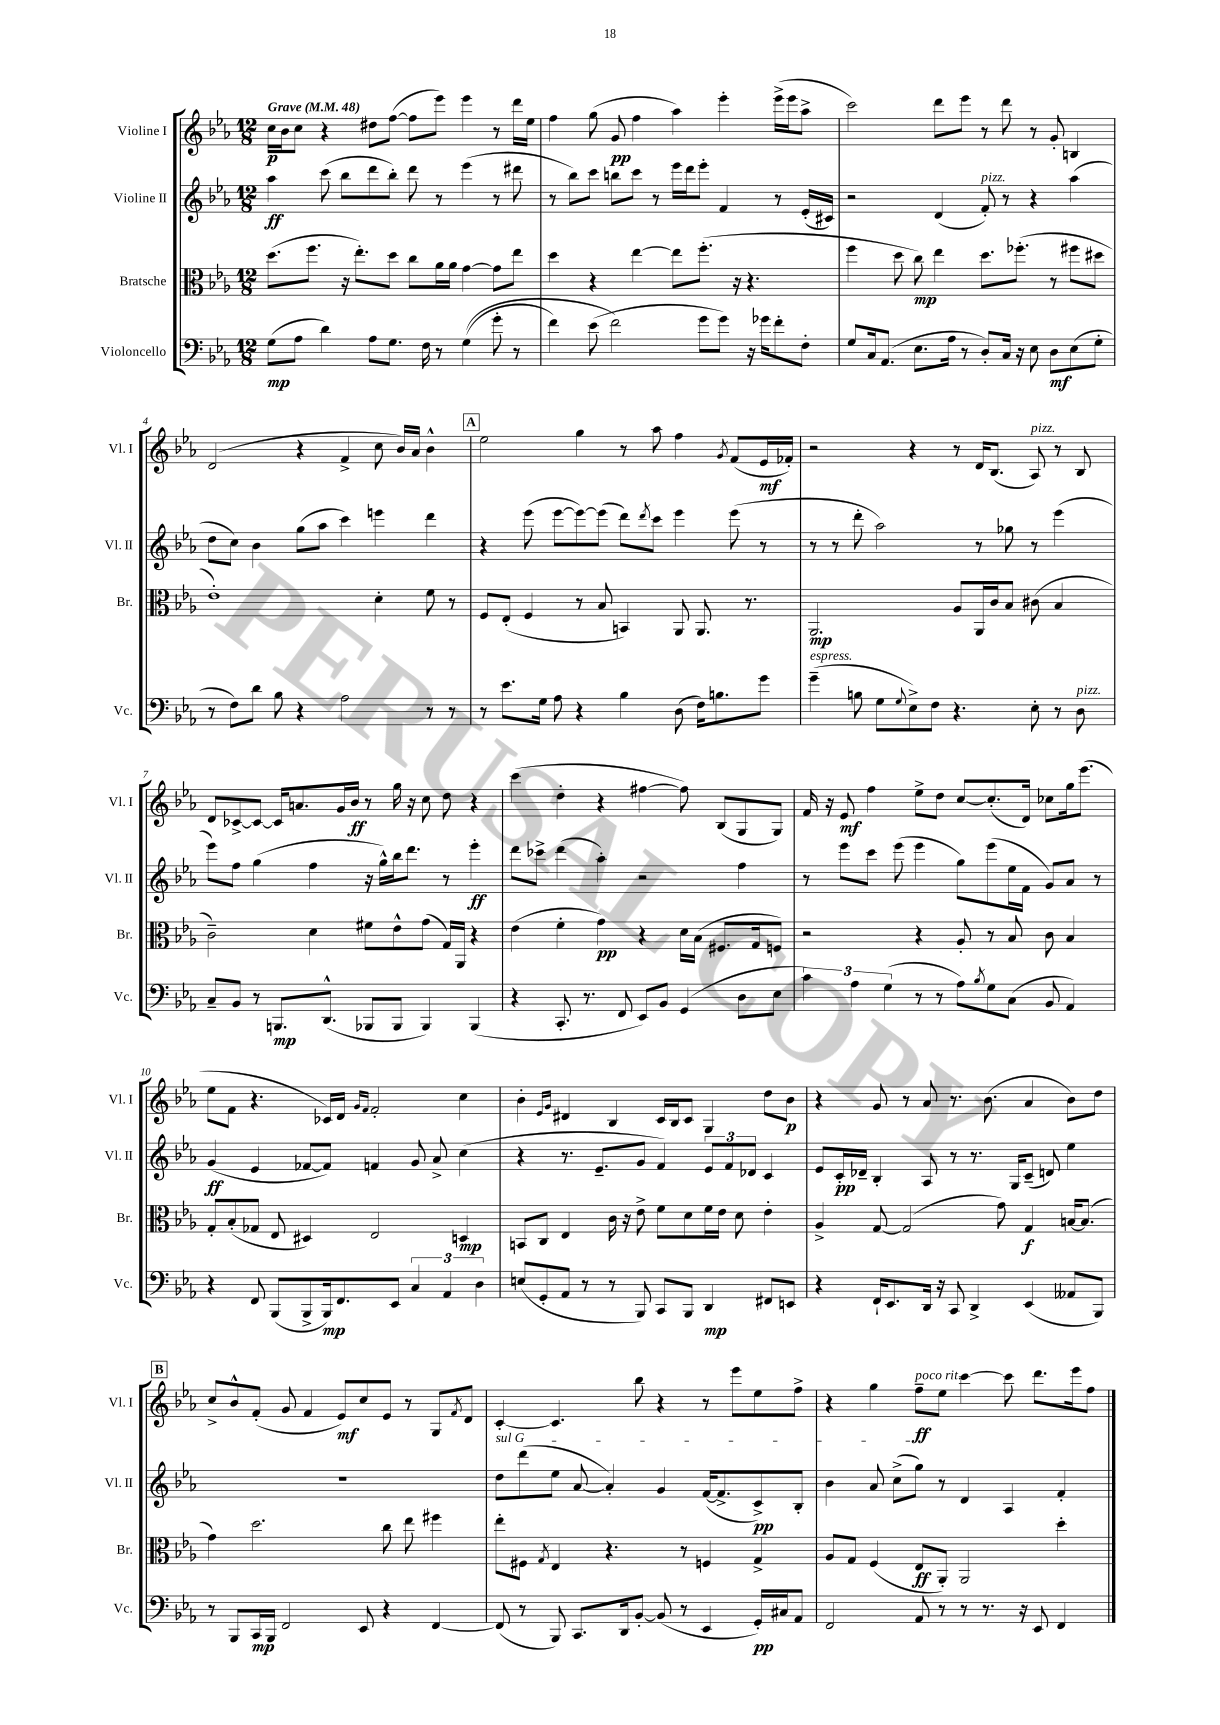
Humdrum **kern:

**kern	**kern	**kern	**kern
*staff4	*staff3	*staff2	*staff1
*clefF4	*clefC3	*clefG2	*clefG2
*k[b-e-a-]	*k[b-e-a-]	*k[b-e-a-]	*k[b-e-a-]
*M12/8	*M12/8	*M12/8	*M12/8
*MM48	*MM48	*MM48	*MM48
(8G	(8.dd	4aa-	16cc
.	.	.	16b-
8A-	.	.	8cc
.	8.ff	.	.
4d)	.	(8ccc	4r
.	16r	8bb-	.
.	8.ee-')	.	.
8A-	.	8ddd	8dd#
8.G	8dd	8bb-')	([8ff
.	8cc	8ddd	8ff]
16F	.	.	.
8r	16a-	8r	8eee-)
.	16a-	.	.
&((4G	[4g	(4eee-	4eee-
8g'	8g]	8r	8r
8r	8ee-	8ddd#	16ddd
.	.	.	16ee-
=	=	=	=
4f)	4dd	8r	4ff
.	.	8bb-)	.
(8e-	4r	8ccc	(8gg
2f&)	.	8bb	8g
.	[4ee-	8ccc	4ff
.	.	8r	.
.	8ee-]	16eee-	4aa-)
.	.	16ddd	.
8g	(8.ff'	8eee-'	.
8g)	.	4f	4eee-'
.	16r	.	.
16r	4.r	.	.
16g-	.	.	.
8f'	.	8r	(16eee-^
.	.	.	16eee-
8F'	.	(16e-'	8aa-^
.	.	16c#)	.
=	=	=	=
8G	4ff	2r	2ccc)
16C	.	.	.
(8.AA-	.	.	.
.	8dd	.	.
8.E-	8cc)	.	.
.	4ee-	(4d	8ddd
16A-	.	.	.
8r	.	.	8eee-
8D')	8.dd	8f')	8r
16C	.	8r	8ddd
16r	(8.ff-'	.	.
8E-	.	4r	8r
8D	8r	.	8g'
(8E-	8ff#	(4aa-	4B
8G'	8dd#	.	.
=	=	=	=
8r	1e-')	8dd	(2d
8F)	.	8cc)	.
8d	.	4b-	.
8B-	.	.	.
4r	.	(8gg	4r
.	.	8aa-	.
2A-	.	4ccc)	4f^
.	4d'	4eee	8cc
.	.	.	16b-)
.	.	.	16a-
8r	8f	4ddd	4b-^^
8r	8r	.	.
=	=	=	=
8r	8F	4r	2ee-
8.e-	(8E-'	.	.
.	4F	(8eee-	.
16G	.	.	.
8A-	.	[8eee-	.
4r	8r	8eee-_)	4gg
.	8B-	(8eee-]	.
4B-	4BB)	8ddd)	8r
.	.	8qddd	.
.	.	8ccc	8aa-
(8D	8AA-	4eee-	4ff
16F)	8.AA-	.	.
8.B	.	.	.
.	.	.	8qg
.	.	(8eee-	(8f
.	8.r	.	.
8g	.	8r	16e-
.	.	.	16f-')
=	=	=	=
(4g~	2.AA-	8r	2r
.	.	8r	.
8B	.	8ddd'	.
8G	.	2aa-)	.
8qqG	.	.	.
8E-^)	.	.	4r
8F	.	.	.
4.r	8A-	.	8r
.	16AA-	8r	16d
.	16c	.	(8.B-
.	8B-	8gg-	.
8E-'	(8c#	8r	8A-)
8r	4B-	(4eee-	8r
8D	.	.	8B-
=	=	=	=
8C~	2c~)	8eee-)	8d
8BB-	.	8ff	[8c-^
8r	.	(4gg	8c-_
8.BBB	.	.	16c-]
.	.	.	8.a
.	4d	4ff	.
(8.DD^^	.	.	.
.	.	.	16g
.	.	.	16b-
8BBB-	8f#	16r	8r
.	.	16gg^^)	.
8BBB-	8e-^^	16bb-	16gg
.	.	8.ddd	16r
4BBB-)	(8g	.	8cc
.	16G)	8r	8dd
.	16AA-	.	.
(4BBB-	4r	4eee-'	4r
=	=	=	=
4r	(4e-	8ddd	(4ccc
.	.	8ccc-^	.
8.CC'	4f'	(4ddd	4dd'
8.r	.	.	.
.	4g)	4aa-')	4r
8FF	.	.	.
8EE-)	4r	2r	[4ff#
8BB-	.	.	.
(4GG	16d	.	8ff#])
.	(16B-	.	.
.	8.F#	.	(8B-
8D	.	4ff	8G
.	16G	.	.
8E-	8F)	.	8G)
=	=	=	=
6c)	2r	8r	16f
.	.	.	16r
.	.	8eee-	8e-
6A-	.	.	.
.	.	8ccc	4ff
(6G	.	.	.
.	.	(8eee-	.
8r	4r	4eee-	8ee-^
8r	.	.	8dd
8A-)	8A-'	8gg)	[8cc
8qB-	.	.	.
8G	8r	(8eee-	(8.cc']
(8C	8B-	16ee-	.
.	.	16f	16d)
8BB-	8c	8g)	8cc-
4AA-)	4B-	8a-	16gg
.	.	.	(8.eee-
.	.	8r	.
=	=	=	=
4r	8G'	(4g	8ee-
.	(8B-'	.	8f
8FF	8G-	4e-	4.r
(8BBB-	8E-	.	.
8BBB-^	4D#)	[8f-	.
16BBB-)	.	8f-])	16c-)
8.FF	.	.	16d
.	.	.	16qqg
.	.	.	16qqf
.	2E-	4f	2f'
8EE-	.	.	.
6C	.	8g	.
.	.	8a-^	.
6AA-	.	.	.
.	4D	(4cc	4cc
6D	.	.	.
=	=	=	=
(8E	8BB	4r	4b-'
8GG'	8C	.	.
.	.	.	16qqe-
.	.	.	16qqg
8AA-	4E-	8.r	4d#
8r	.	.	.
.	.	8.e-~	.
8r	16c	.	4B-
.	16r	.	.
8BBB-)	8e-^	8g	.
8CC	8f	4f)	16c
.	.	.	16B-
8BBB-	8d	.	8c
4DD	16f	12e-	4G
.	16e-	.	.
.	.	12f	.
.	8d	.	.
.	.	12d-	.
8FF#	4e-'	4c	8dd
8EE	.	.	8b-
=	=	=	=
4r	4A-^	8e-	4r
.	.	16c'	.
.	.	16d-~	.
16FF`	[8G	4B-'	8g
8.EE-	.	.	.
.	(2G]	.	8r
16DD	.	8A-	8a-
16r	.	.	.
8CC	.	8r	8.r
4DD^	.	8.r	.
.	.	.	(8.b-
.	8g)	.	.
.	.	16G	.
(4EE-	4G	(8c~	4a-
.	.	8d)	.
8AA--	[16B	4ee-	8b-)
.	(8.B]	.	.
8BBB-)	.	.	8dd
=	=	=	=
8r	4g)	1.r	8cc^
8BBB-	.	.	8b-^^
16CC	2.dd	.	(8f'
16BBB-	.	.	.
2FF	.	.	8g
.	.	.	4f
.	.	.	8e-)
8EE-	.	.	8cc
4r	8cc	.	8e-
.	8ee-	.	8r
[4FF	4ff#	.	8G
.	.	.	8qf
.	.	.	8d
=	=	=	=
(8FF]	8ee-'	8dd	[4c'
8r	8F#	(8ddd	.
.	8qG	.	.
8BBB-)	4E-	8ee-	4.c]
8.CC	.	[8a-	.
.	4.r	4a-'])	.
16DD	.	.	.
[8BB-'	.	.	8bb-
(8BB-]	.	4g	4r
8r	8r	.	.
4EE-	4F	([16f	8r
.	.	8.f^]	.
.	.	.	8eee-
16GG')	4G^	8c^)	8ee-
16C#	.	.	.
8AA-	.	8B-'	8ff^
=	=	=	=
2FF	8A-	4b-	4r
.	8G	.	.
.	(4F	8a-	4gg
.	.	(8cc^	.
8AA-	8E-	8gg)	8ff~
8r	8AA-')	8r	8ee-
8r	2AA-	4d	[4ccc
8.r	.	.	.
.	.	4A-	8ccc]
16r	.	.	.
8EE-	.	.	8.ddd
4FF	4dd'	4f'	.
.	.	.	16eee-
.	.	.	8ff
==	==	==	==
*-	*-	*-	*-
